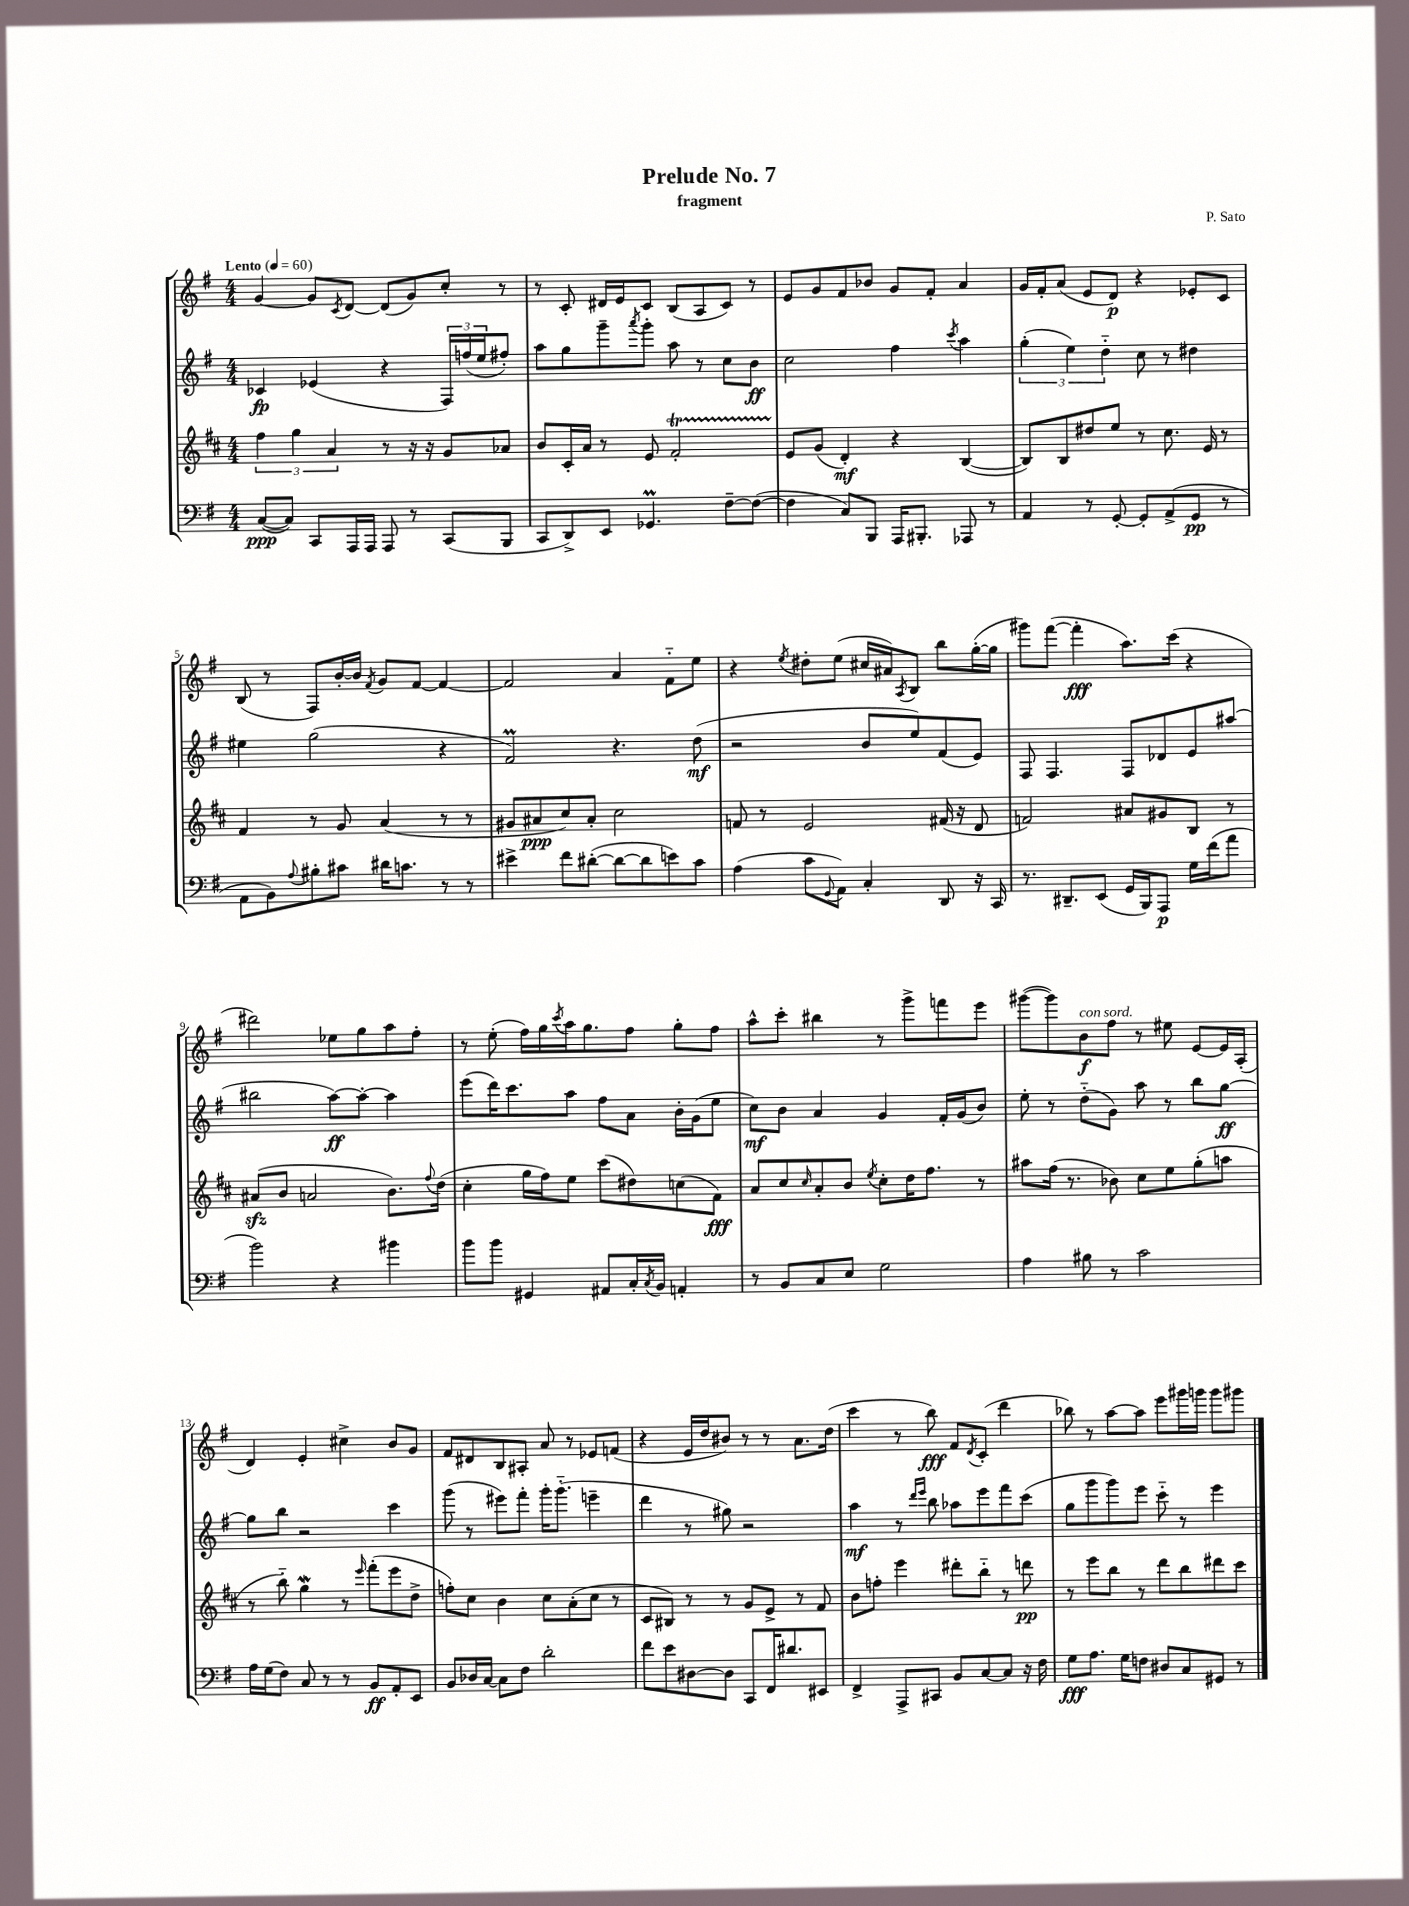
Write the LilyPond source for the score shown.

\header { title = "Prelude No. 7" composer = "P. Sato" subtitle = "fragment" }
<<
\new StaffGroup <<
\new Staff = "s0" {
    \clef treble \key g \major \numericTimeSignature \time 4/4 \tempo "Lento" 4 = 60
    g'4~ g'8 \acciaccatura { c'8 } d'8~ d'8( g'8) c''8-. r8 |
    r8 c'8-. dis'16 e'16 c'8 b8( a8 c'8) r8 |
    e'8 g'8 fis'8 bes'8 g'8 fis'8-. a'4 |
    g'16 fis'16-. a'8( e'8 d'8\p) r4 ees'8-. c'8 |
    b8( r8 fis8) b'16~-. b'16 \acciaccatura { fis'8 } g'8 fis'8~ fis'4~ |
    fis'2 a'4 fis'8-_ e''8 |
    r4 \acciaccatura { e''8 } dis''8-. e''8( cis''16 ais'16) \acciaccatura { a8 } b8 b''8 g''16~-.( g''16 |
    gis'''8) fis'''8~( fis'''4-.\fff a''8.) c'''16( r4 |
    dis'''2) ees''8 g''8 a''8 fis''8-. |
    r8 e''8-.( fis''16) g''16 \acciaccatura { c'''8 } a''16 g''8. fis''8 g''8-. fis''8 |
    a''8-^ c'''8-. bis''4 r8 g'''8-> f'''8 e'''8 |
    gis'''8~( gis'''8) b'8\f^\markup { \italic "con sord." } fis''8 r8 eis''8 e'8~ e'16 a16-.( |
    d'4) e'4-. cis''4-> b'8 g'8 |
    fis'8 dis'8 b8 ais8-. a'8 r8 ees'8 f'8( |
    r4 e'16 d''16 bis'8) r8 r8 a'8. d''16( |
    c'''4 r8 b''8\fff) fis'8 \acciaccatura { d'8 } c'8-.( d'''4 |
    bes''8) r8 a''8~ a''8 e'''8 gis'''16 g'''16 g'''8 gis'''8 \bar "|." |
}
\new Staff = "s1" {
    \clef treble \key g \major \numericTimeSignature \time 4/4
    ces'4\fp ees'4( r4 \tuplet 3/2 { fis16) f''16( e''16 } fis''8-.) |
    a''8 g''8 g'''8-- \acciaccatura { a'''8 } g'''8-. a''8 r8 c''8 b'8\ff |
    c''2 fis''4 \acciaccatura { c'''8 } a''4 |
    \tuplet 3/2 { g''4-.( e''4) d''4-_ } c''8 r8 dis''4 |
    eis''4 g''2( r4 |
    fis'2\prall) r4. d''8\mf( |
    r2 b'8 e''8) fis'8( e'8) |
    fis8 fis4. fis8 des'8 e'8 ais''8( |
    bis''2 a''8~\ff) a''8~-. a''4 |
    e'''8( d'''16) c'''8. a''8 fis''8 a'8 b'16-. g'16( e''8 |
    c''8\mf) b'8 a'4 g'4 fis'16-. g'16( b'8) |
    e''8-. r8 d''8-_( g'8) a''8 r8 b''8 g''8~\ff |
    g''8 b''8 r2 c'''4 |
    g'''8( r8 eis'''8) fis'''8-. g'''16-. g'''8.-_( e'''4-- |
    d'''4 r8 gis''8) r2 |
    a''4\mf r8 \grace { d'''16 e'''16 } b''8 aes''8 e'''8 fis'''8 c'''8( |
    g''8 g'''8 g'''8) e'''8 c'''8-_ r8 e'''4 \bar "|." |
}
\new Staff = "s2" {
    \clef treble \key d \major \numericTimeSignature \time 4/4
    \tuplet 3/2 { fis''4 g''4 a'4 } r8 r16 r16 g'8 aes'8 |
    b'8 cis'16-. a'16 r8 e'8 fis'2-.\startTrillSpan |
    e'8\stopTrillSpan g'8( d'4-.\mf) r4 b4~( |
    b8) b8 dis''8 e''8 r8 cis''8. e'16 r8 |
    fis'4 r8 g'8 a'4( r8 r8 |
    gis'8 ais'8\ppp cis''8) ais'8-. cis''2 |
    f'8 r8 e'2 fis'16( r16 d'8 |
    f'2) ais'8 gis'8 b8 r8 |
    ais'8\sfz( b'8 a'2 b'8.) \appoggiatura { fis''8 } d''16( |
    cis''4-. g''16 fis''16) e''8 cis'''8( dis''8) c''8( fis'8\fff) |
    a'8 cis''8 \grace { cis''16 } a'8-. b'8 \acciaccatura { e''8 } cis''8-. d''16 fis''8. r8 |
    ais''8 fis''16( r8. bes'8) cis''8 e''8 g''8-.( a''8 |
    r8 b''8-_) g''4\mordent r8 \grace { e'''16 } fis'''8-.( e'''8 d''8-> |
    f''8-.) cis''8 b'4 cis''8 a'8-.( cis''8 r8 |
    cis'8 bis8) r8 r8 g'8 e'8-> r8 fis'8 |
    b'8 f''8-. e'''4 dis'''8-. b''8-_ r8 d'''8\pp |
    r8 e'''8 b''8 r8 d'''8 b''8 dis'''8 cis'''8 \bar "|." |
}
\new Staff = "s3" {
    \clef bass \key g \major \numericTimeSignature \time 4/4
    c8~\ppp( c8) c,8 a,,16 a,,16 a,,8 r8 c,8( b,,8 |
    c,8 d,8->) e,8 ges,4.\prall fis8~-- fis8~( |
    fis4 c8) b,,8 a,,16 bis,,8.-. aes,,8 r8 |
    a,4 r8 g,8~-. g,8-. a,8->( g,8\pp r8 |
    a,8 b,8) \appoggiatura { a8 } bis8-. cis'8 dis'16 c'8. r8 r8 |
    eis'4-> fis'8 dis'8~-.( dis'8~ dis'8 e'8) c'8 |
    a4( c'8 \appoggiatura { g,8 } a,8) c4-. d,8 r16 c,16 |
    r8. dis,8.-- e,8( g,16 b,,16) a,,8\p g16 fis'16( a'8 |
    b'2) r4 bis'4 |
    b'8 b'8 gis,4 ais,8 c16-. \acciaccatura { c8 } b,16 a,4-. |
    r8 b,8 c8 e8 g2 |
    a4 bis8 r8 c'2 |
    a16 g16( fis8) c8 r8 r8 b,8\ff a,8-. e,8 |
    b,8 des16 c16~ c8 fis8 d'2-. |
    fis'8 e'8 dis8~ dis8 c,8 fis,16 dis'8. eis,8 |
    fis,4-> a,,8-> cis,8 b,8 c8~ c8 r16 fis16 |
    g8\fff a8. g16 f8 dis8 c8 gis,8 r8 \bar "|." |
}
>>
>>
